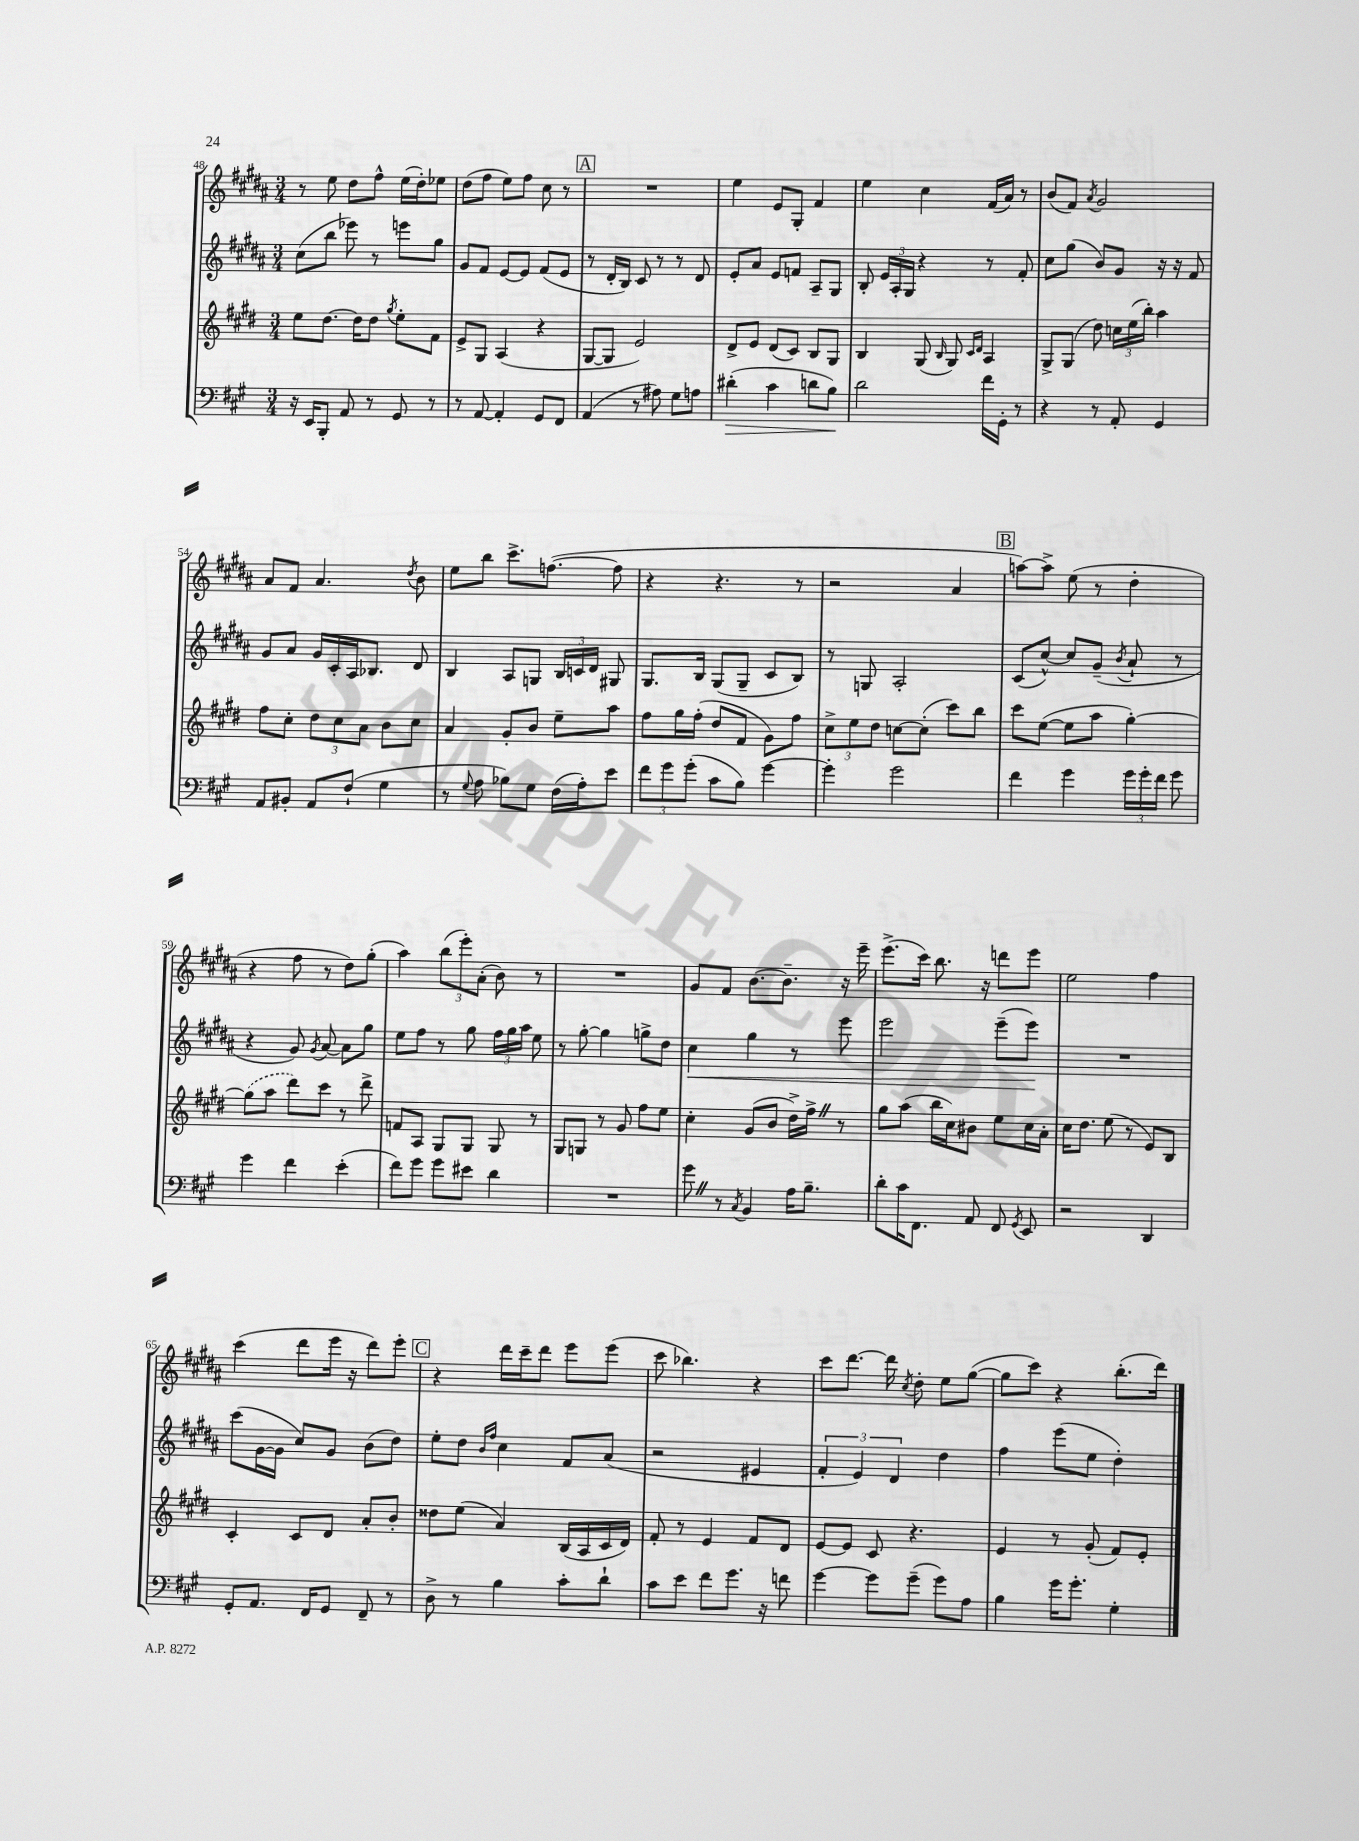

**kern	**kern	**kern	**kern
*staff4	*staff3	*staff2	*staff1
*clefF4	*clefG2	*clefG2	*clefG2
*k[f#c#g#]	*k[f#c#g#d#]	*k[f#c#g#d#a#]	*k[f#c#g#d#a#]
*M3/4	*M3/4	*M3/4	*M3/4
16r	8ee\L	(8cc#\L	8r
16EE/LK	.	.	.
8BBB'/J	[8.dd#\J	8bb\J	8ee\
8AA/	.	8eee-\)	8dd#\L
.	16dd#\]LK	.	.
8r	8dd#\J	8r	8ff#^^\J
.	8qgg#/	.	.
8GG#/	8ee'\L	8eee\L	(16ee\LL
.	.	.	16dd#'\J)
8r	8f#\J	8gg#\J	8ee-\J
=	=	=	=
8r	8e^/L	8g#/L	(8dd#\L
[8AA/	8G#/J	8f#/J	8ff#\J
4AA'/]	(4A/	[8e/L	8ee\L)
.	.	8e/]J	8ff#\J
8GG#/L	4r	(8f#/L	8cc#\
8FF#/J	.	8e/J	8r
=	=	=	=
(4AA/	[8G#/L	8r	2.r
.	8G#/]J	16d#'/LL	.
.	.	16B/JJ)	.
8r	2e/)	8c#/	.
8A#\)	.	8r	.
8G#\L	.	8r	.
8A\J	.	8d#/	.
=	=	=	=
(4d#'\	8d#^/L	8e'/L	4ee\
.	8e/J	8a#/J	.
4c#\	(8d#/L	8e/L	8e/L
.	8c#/J)	8f/J	8G#'/J
8d\L	8B/L	8A#~/L	4f#/
8B\J)	8G#/J	8G#/J	.
=	=	=	=
2d\	4B/	8B'/	4ee\
.	.	24e/LL	.
.	.	24A#'/	.
.	.	24G#/JJ	.
.	(8G#/	4r	4cc#\
.	16qqB/	.	.
.	8G#/)	.	.
.	16qqc#/LL	.	.
.	16qqd#/JJ	.	.
16f#\LL	4A/	8r	(16f#/LL
16GG#'\JJ	.	.	16a#/JJ)
8r	.	8f#'/	8r
=	=	=	=
4r	8G#^/L	8cc#\L	(8b/L
.	(8G#/J	(8gg#\J	8f#/J)
.	.	.	8qa#/
8r	8dd#\)	8b/L)	2g#/
8AA'/	24cc\LL	8g#/J	.
.	(24ee\	.	.
.	24bb'\JJ)	.	.
4GG#/	4aa\	16r	.
.	.	16r	.
.	.	8f#/	.
=	=	=	=
8AA/L	8ff#\L	8g#/L	8a#/L
8BB#'/J	8cc#'\J	8a#/J	8f#/J
8AA/L	12dd#\L	16g#/LL	4.a#/
.	.	16c#'/	.
.	12cc#\	.	.
(8F#`/J	.	16A#/J	.
.	12a\J	.	.
.	.	8.B-/J	.
4G#\	8b\L	.	.
.	.	.	8qdd#/
.	8cc#\J	8d#/	8b\
=	=	=	=
8r	4a/	4B/	8ee\L
8qqG#/	.	.	.
8A\	.	.	8bb\J
8B-\L)	8g#'/L	8A#/L	8.ccc#^\L
8G#\J	8b/J	8G/J	.
.	.	.	([8.ff\J
(16F#\LL	8ee~\L	24B/LL	.
.	.	24c/	.
16A'\J)	.	.	.
.	.	24d#/JJ	.
8e\J	8aa\J	8G#/	8ff\]
=	=	=	=
12f#\L	8ff#\L	8.G#/L	4r
12g#\	.	.	.
.	16gg#\L	.	.
(12g#'\J	.	.	.
.	(16ff#'\JJ	16B/Jk	.
8c#\L	8dd#/L	(8G#/L	4.r
8B\J)	8f#/J	8G#~/J	.
[4g#\	8g#\L)	8c#/L	.
.	8ff#\J	8B/J)	8r
=	=	=	=
4g#'\]	12cc#^\L	8r	2r
.	12ee\	.	.
.	.	8G/	.
.	12dd#\J	.	.
2g#\	[8cc\L	2A#'/	.
.	(8cc'\]J	.	.
.	8ccc#\L)	.	4a#/
.	8bb\J	.	.
=	=	=	=
4f#\	8ccc#\L	(8c#/L	[8aa\L)
.	([8ee\J	[8cc#^^/J)	8aa^\]J
4g#\	8ee\]L	8cc#/]L	(8ee\
.	8aa\J	(8g#~/J	8r
.	.	8qb/	.
24g#\LL	[4gg#'\)	8a#`/	4dd#'\
24g#'\	.	.	.
24f#\JJ	.	.	.
8g#\	.	8r	.
=	=	=	=
4g#\	(8gg#\]L	4r	4r
.	8aa\J	.	.
4f#\	8ddd#\L)	8g#/)	8ff#\
.	.	8qg#/	.
.	8ccc#\J	[8a#/	8r
(4e'\	8r	8a#\]L	8dd#\L)
.	8ddd#^\	8gg#\J	(8gg#'\J
=	=	=	=
8f#\L)	8f/L	8ee\L	4aa#\)
8g#\J	8A/J	8ff#\J	.
8g#\L	8G#/L	8r	(12bb\L
.	.	.	12eee'\)
8e#\J	8G#/J	8gg#\	.
.	.	.	(12a#'\J
4d\	8G#/	24ff#\LL	8b\)
.	.	24gg#\	.
.	.	24aa#\JJ	.
.	8r	8ee\	8r
=	=	=	=
2.r	8G#/L	8r	2.r
.	8G/J	[8gg#'\	.
.	8r	4gg#\]	.
.	8g#/	.	.
.	8ff#\L	8gg^\L	.
.	8ee\J	8dd#\J	.
=	=	=	=
8g#\	4cc#'\	4cc#\	8g#/L
8r	.	.	8f#/J
8qC#/	.	.	.
4BB/	(8g#/L	4gg#\	[8.b\L
.	8b/J	.	.
.	.	.	8.b~\]J
16A\LK	16dd#^\LL)	8r	.
8.B~\J	16ff#^\JJ	.	.
.	8r	8eee\	16r
.	.	.	16eee~\
=	=	=	=
8d'\L	8gg#\L	2eee\	(8.eee^\L
16c#\K	(8aa\J	.	.
8.FF#\J	.	.	16ccc#\Jk)
.	16bb\LL	.	8.bb\
.	16cc#\J)	.	.
8AA/	8b#\J	.	.
.	.	.	16r
8FF#/	8ee\L	(8eee~\L	8ddd\L
8qGG#/	.	.	.
8EE/	16cc#\L	8eee\J)	8eee\J
.	16a'\JJ	.	.
=	=	=	=
2r	16cc#\LK	2.r	2ee\
.	8.dd#\J	.	.
.	(8ee\	.	.
.	8r	.	.
4DD/	8e/L)	.	4ff#\
.	8B/J	.	.
=	=	=	=
8GG#'/L	4c#'/	(8ccc#\L	(4ccc#\
8.AA/J	.	[16g#\L	.
.	.	16g#\]JJ	.
.	8c#/L	8cc#/L)	8ddd#\L
16FF#/LK	.	.	.
8GG#/J	8d#/J	8g#/J	16eee\Jk
.	.	.	16r
8FF#~/	8a'/L	(8b\L	8ddd#\L)
8r	8b'/J	8dd#\J)	8eee'\J
=	=	=	=
8D^\	8dd##\L	8ee'\L	4r
8r	(8ee\J	8dd#\J	.
.	.	16qqb/LL	.
.	.	16qqff#/JJ	.
4B\	4a/)	4cc#\	16ddd#\LL
.	.	.	16ccc#~\J
.	.	.	8ddd#\J
8c#'\L	(16B/LL	8f#/L	8eee\L
.	16A/	.	.
8d`\J	16c#/	(8a#/J	(8eee\J
.	16d#/JJ)	.	.
=	=	=	=
8c#\L	8f#'/	2r	8ccc#\
8e\J	8r	.	4.bb-\)
8f#\L	4e/	.	.
8.g#\J	.	.	.
.	8f#/L	4e#/	4r
16r	.	.	.
8f\	8d#/J	.	.
=	=	=	=
[4g#\	[8e/L	6f#'/	8ccc#\L
.	8e/]J	.	[8.ddd#\J
.	.	6e/)	.
8g#\]L	8c#/	.	.
.	.	.	16ddd#\]
.	.	6d#/	.
.	.	.	8qcc#/
(8g#~\J	4.r	.	8dd#'\
8g#\L)	.	4dd#\	8ee\L
8A\J	.	.	([8gg#\J
=	=	=	=
4B\	4e/	4ff#\	8gg#\]L
.	.	.	8ccc#\J)
16g#\LK	8r	(8eee\L	4r
8.g#'\J	.	.	.
.	(8g#'/	8ee\J	.
4G#'\	8f#/L)	4dd#'\)	(8.bb'\L
.	8e'/J	.	.
.	.	.	16ddd#\Jk)
==	==	==	==
*-	*-	*-	*-
